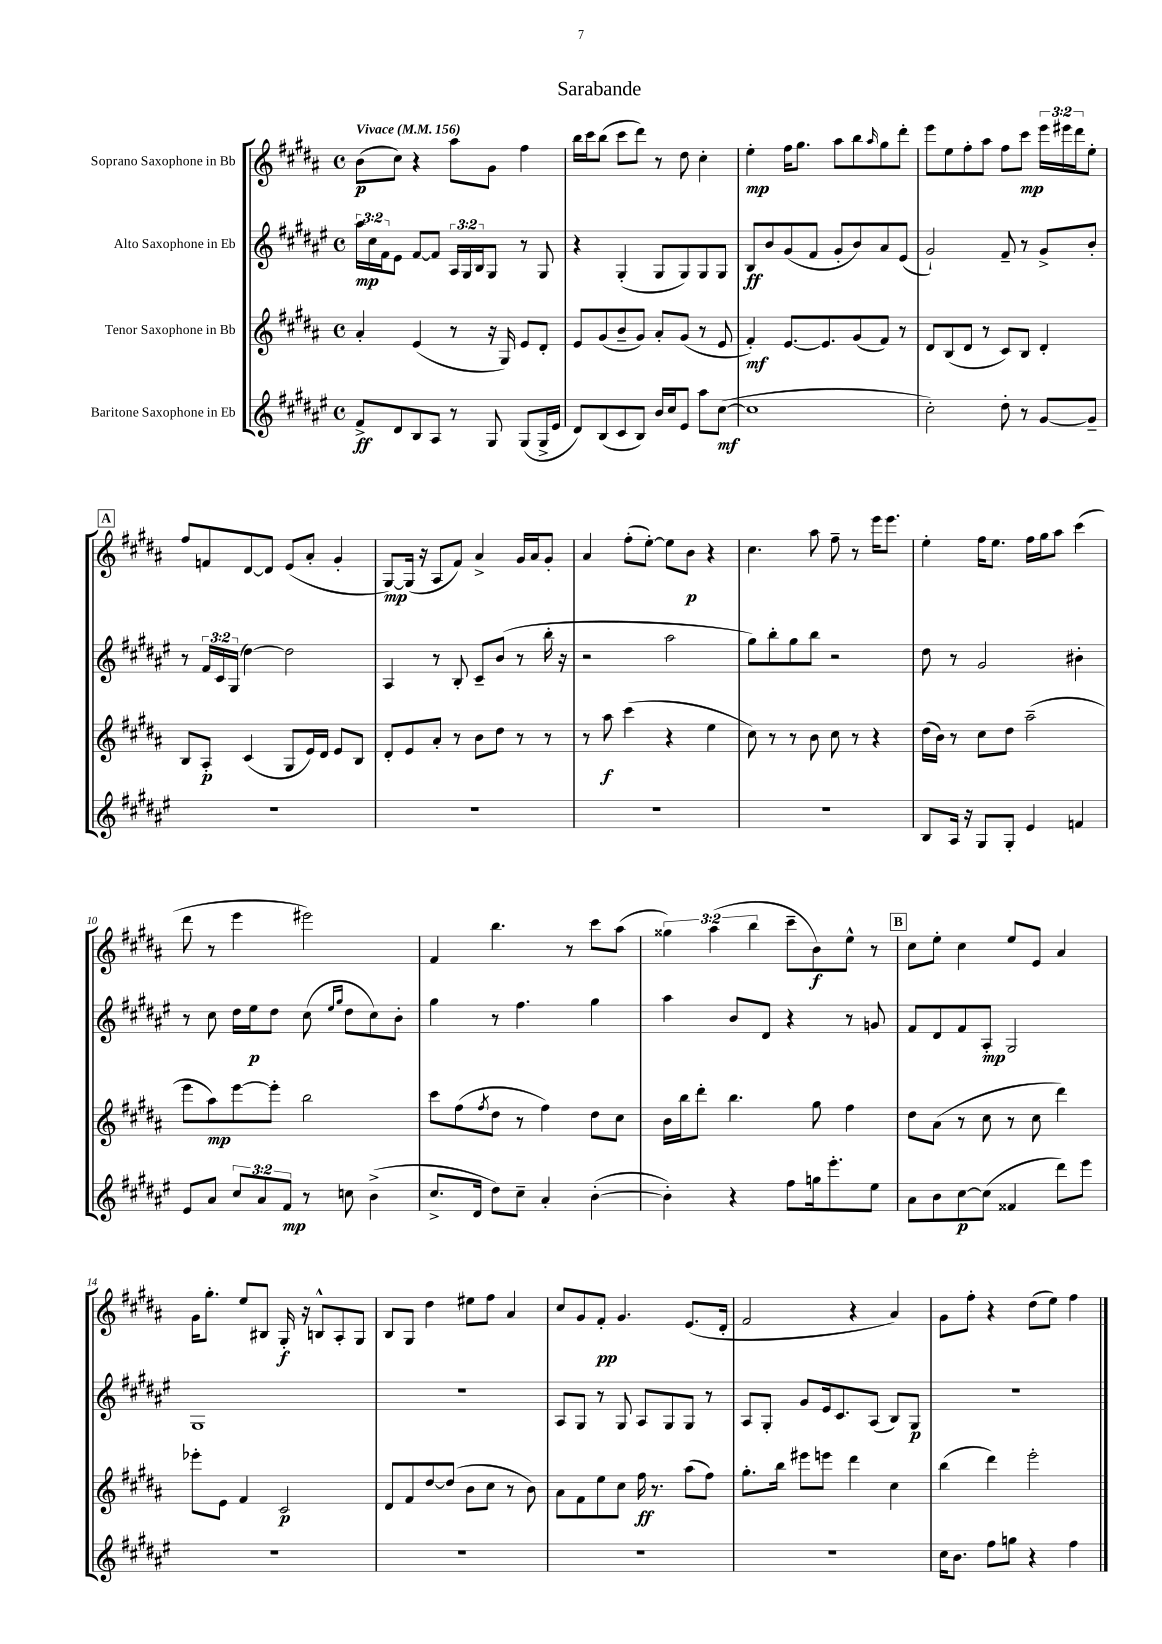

**kern	**dynam	**kern	**dynam	**kern	**dynam	**kern	**dynam
*part4	*part4	*part3	*part3	*part2	*part2	*part1	*part1
*staff4	*staff4	*staff3	*staff3	*staff2	*staff2	*staff1	*staff1
*I"Baritone Saxophone in Eb	*	*I"Tenor Saxophone in Bb	*	*I"Alto Saxophone in Eb	*	*I"Soprano Saxophone in Bb	*
*clefG2	*	*clefG2	*	*clefG2	*	*clefG2	*
*k[f#c#g#d#a#e#]	*	*k[f#c#g#d#a#]	*	*k[f#c#g#d#a#e#]	*	*k[f#c#g#d#a#]	*
*M4/4	*	*M4/4	*	*M4/4	*	*M4/4	*
*met(c)	*	*met(c)	*	*met(c)	*	*met(c)	*
*MM156	*	*MM156	*	*MM156	*	*MM156	*
=1	=1	=1	=1	=1	=1	=1	=1
!	!	!	!	!	!	!LO:TX:a:B:t=Vivace	!
8f#^/L	ff	4a#'/	.	24aa#\LL	mp	(8b\L	p
.	.	.	.	24cc#\	.	.	.
.	.	.	.	24f#\J	.	.	.
8d#/	.	.	.	8e#\J	.	8cc#\J)	.
8B/	.	(4e/	.	[8f#/L	.	4r	.
8A#/J	.	.	.	8f#/J]	.	.	.
8r	.	8r	.	24A#/LL	.	8aa#\L	.
.	.	.	.	24G#/	.	.	.
.	.	.	.	24B/J	.	.	.
8G#/	.	16r	.	8G#/J	.	8g#\J	.
.	.	16G#/)	.	.	.	.	.
(8G#/L	.	8e/L	.	8r	.	4ff#\	.
16G#^/L	.	8d#'/J	.	8G#/	.	.	.
16e#/JJ	.	.	.	.	.	.	.
=2	=2	=2	=2	=2	=2	=2	=2
8d#/L)	.	8e/L	.	4r	.	16bb\LL	.
.	.	.	.	.	.	16ccc#\J	.
(8B/	.	(8g#/	.	.	.	(8bb\J	.
8c#/	.	8b~/	.	(4G#'/	.	8ccc#\L	.
8B/J)	.	8g#/J)	.	.	.	8ddd#\J)	.
16b/LL	.	8a#'/L	.	8G#/L	.	8r	.
16cc#/J	.	.	.	.	.	.	.
8e#/J	.	(8g#/J	.	8G#/)	.	8dd#\	.
8aa#\L	.	8r	.	8G#/	.	4cc#'\	.
([8cc#\J	mf	8e/	.	8G#/J	.	.	.
=3	=3	=3	=3	=3	=3	=3	=3
1cc#]	.	4f#'/)	mf	8B/L	ff	4ee'\	mp
.	.	.	.	8b/	.	.	.
.	.	[8.e/L	.	(8g#/	.	16ff#\KL	.
.	.	.	.	.	.	8.gg#\J	.
.	.	.	.	8f#/J	.	.	.
.	.	8.e/]	.	.	.	.	.
.	.	.	.	8g#'/L	.	8aa#\L	.
.	.	(8g#/	.	8b/)	.	8bb\	.
.	.	.	.	.	.	16qqaa#/	.
.	.	8f#/J)	.	8a#/	.	8gg#\	.
.	.	8r	.	(8e#/J	.	8ddd#'\J	.
=4	=4	=4	=4	=4	=4	=4	=4
2cc#'\)	.	8d#/L	.	2g#`/)	.	8eee\L	.
.	.	(8B/	.	.	.	8ee\	.
.	.	8d#/J	.	.	.	8ff#'\	.
.	.	8r	.	.	.	8aa#\J	.
8dd#'\	.	8c#/L)	.	8f#~/	.	8ff#\L	.
8r	.	8B/J	.	8r	.	8ccc#\J	mp
[8g#/L	.	4d#'/	.	8g#^/L	.	24eee\LL	.
.	.	.	.	.	.	24eee#X\	.
.	.	.	.	.	.	24ddd#\J	.
8g#~/J]	.	.	.	8b'/J	.	8ee'\J	.
!!LO:LB:g=z
!!LO:REH:place=s1:t=A
=5	=5	=5	=5	=5	=5	=5	=5
1r	.	8B/L	.	8r	.	8ff#/L	.
.	.	8A#'/J	p	24f#/LL	.	8fn/	.
.	.	.	.	24c#/	.	.	.
.	.	.	.	(24G#/JJ	.	.	.
.	.	(4c#/	.	[4dd#\)	.	[8d#/	.
.	.	.	.	.	.	8d#/J]	.
.	.	8G#/L	.	2dd#\]	.	(8e/L	.
.	.	16e/L)	.	.	.	8a#'/J	.
.	.	16d#/JJ	.	.	.	.	.
.	.	8e/L	.	.	.	4g#'/	.
.	.	8B/J	.	.	.	.	.
=6	=6	=6	=6	=6	=6	=6	=6
1r	.	8d#'/L	.	4A#/	.	[8G#/L)	mp
.	.	8e/	.	.	.	(16G#/Jk]	.
.	.	.	.	.	.	16r	.
.	.	8a#'/J	.	8r	.	8A#/L	.
.	.	8r	.	8B'/	.	8f#/J)	.
.	.	8b\L	.	8c#~/L	.	4a#^/	.
.	.	8dd#\J	.	(8b/J	.	.	.
.	.	8r	.	8r	.	16g#/LL	.
.	.	.	.	.	.	16a#/J	.
.	.	8r	.	16bb'\	.	8g#'/J	.
.	.	.	.	16r	.	.	.
=7	=7	=7	=7	=7	=7	=7	=7
1r	.	8r	.	2r	.	4a#/	.
.	.	8aa#\	f	.	.	.	.
.	.	(4ccc#\	.	.	.	(8ff#'\L	.
.	.	.	.	.	.	[8ee'\J)	.
.	.	4r	.	2aa#\	.	8ee\L]	.
.	.	.	.	.	.	8b\J	p
.	.	4ee\	.	.	.	4r	.
=8	=8	=8	=8	=8	=8	=8	=8
1r	.	8cc#\)	.	8gg#\L)	.	4.cc#\	.
.	.	8r	.	8bb'\	.	.	.
.	.	8r	.	8gg#\	.	.	.
.	.	8b\	.	8bb\J	.	8aa#\	.
.	.	8cc#\	.	2r	.	8ff#~\	.
.	.	8r	.	.	.	8r	.
.	.	4r	.	.	.	16eee\KL	.
.	.	.	.	.	.	8.eee\J	.
=9	=9	=9	=9	=9	=9	=9	=9
8B/L	.	(16dd#\LL	.	8dd#\	.	4ee'\	.
.	.	16b\JJ)	.	.	.	.	.
16A#/Jk	.	8r	.	8r	.	.	.
16r	.	.	.	.	.	.	.
8G#/L	.	8cc#\L	.	2g#/	.	16ff#\KL	.
.	.	.	.	.	.	8.ee\J	.
8G#'/J	.	8dd#\J	.	.	.	.	.
4e#/	.	(2aa#~\	.	.	.	16ff#\LL	.
.	.	.	.	.	.	16gg#\J	.
.	.	.	.	.	.	8aa#\J	.
4fn/	.	.	.	4b#X'\	.	(4ccc#\	.
!!LO:LB:g=z
=10	=10	=10	=10	=10	=10	=10	=10
8e#/L	.	8eee\L	.	8r	.	8ddd#\	.
8a#/J	.	8aa#\)	mp	8cc#\	.	8r	.
12cc#/L	.	[8eee\	.	16dd#\LL	.	4eee\	.
.	.	.	.	16ee#\J	p	.	.
12a#/	.	.	.	.	.	.	.
.	.	8eee'\J]	.	8dd#\J	.	.	.
12f#/J	mp	.	.	.	.	.	.
8r	.	2bb\	.	(8cc#\	.	2eee#X\)	.
.	.	.	.	16qqee#/LL	.	.	.
.	.	.	.	16qqgg#/JJ	.	.	.
8ccn\	.	.	.	8dd#\L	.	.	.
(4b^\	.	.	.	8cc#\)	.	.	.
.	.	.	.	8b'\J	.	.	.
=11	=11	=11	=11	=11	=11	=11	=11
8.cc#^/L	.	8ccc#\L	.	4gg#\	.	4f#/	.
.	.	(8ff#\	.	.	.	.	.
16d#/Jk	.	.	.	.	.	.	.
.	.	8qff#/	.	.	.	.	.
8dd#\L)	.	8dd#\J	.	8r	.	4.bb\	.
8cc#~\J	.	8r	.	4.ff#\	.	.	.
4a#'/	.	4ff#\)	.	.	.	.	.
.	.	.	.	.	.	8r	.
([4b'\	.	8dd#\L	.	4gg#\	.	8ccc#\L	.
.	.	8cc#\J	.	.	.	(8aa#\J	.
=12	=12	=12	=12	=12	=12	=12	=12
4b'\])	.	16b\LL	.	4aa#\	.	6gg##X\)	.
.	.	16bb\J	.	.	.	.	.
.	.	8ddd#'\J	.	.	.	.	.
.	.	.	.	.	.	(6aa#\	.
4r	.	4.bb\	.	8b/L	.	.	.
.	.	.	.	.	.	6bb\	.
.	.	.	.	8d#/J	.	.	.
8ff#\L	.	.	.	4r	.	8ccc#~\L	.
16ggn\k	.	8gg#\	.	.	.	8b\)	f
8.eee#'\	.	.	.	.	.	.	.
.	.	4ff#\	.	8r	.	8ee^^\J	.
8ee#\J	.	.	.	8gn/	.	8r	.
!!LO:REH:place=s1:t=B
=13	=13	=13	=13	=13	=13	=13	=13
8a#\L	.	8dd#\L	.	8f#/L	.	8cc#\L	.
8b\	.	(8a#\J	.	8d#/	.	8ee'\J	.
[8cc#\	p	8r	.	8f#/	.	4cc#\	.
(8cc#\J]	.	8cc#\	.	8A#'/J	mp	.	.
4f##X/	.	8r	.	2G#/	.	8ee/L	.
.	.	8cc#\	.	.	.	8e/J	.
8ddd#\L)	.	4ddd#\)	.	.	.	4a#/	.
8eee#\J	.	.	.	.	.	.	.
!!LO:LB:g=z
=14	=14	=14	=14	=14	=14	=14	=14
1r	.	8eee-X'\L	.	1G#	.	16g#\KL	.
.	.	.	.	.	.	8.gg#'\J	.
.	.	8e\J	.	.	.	.	.
.	.	4f#/	.	.	.	8ee/L	.
.	.	.	.	.	.	8B#X/J	.
.	.	2c#/	p	.	.	16G#'/	f
.	.	.	.	.	.	16r	.
.	.	.	.	.	.	8Bn^^/L	.
.	.	.	.	.	.	8A#'/	.
.	.	.	.	.	.	8G#/J	.
=15	=15	=15	=15	=15	=15	=15	=15
1r	.	8d#/L	.	1r	.	8B/L	.
.	.	8f#/	.	.	.	8G#/J	.
.	.	[8dd#/	.	.	.	4dd#\	.
.	.	(8dd#/J]	.	.	.	.	.
.	.	8b\L	.	.	.	8ee#X\L	.
.	.	8cc#\J	.	.	.	8ff#\J	.
.	.	8r	.	.	.	4a#/	.
.	.	8b\)	.	.	.	.	.
=16	=16	=16	=16	=16	=16	=16	=16
1r	.	8a#\L	.	8A#/L	.	8cc#/L	.
.	.	8f#\	.	8G#/J	.	8g#/	.
.	.	8ee\	.	8r	.	8f#'/J	pp
.	.	8cc#\J	.	8G#/	.	4.g#/	.
.	.	16ff#\	ff	8A#/L	.	.	.
.	.	8.r	.	.	.	.	.
.	.	.	.	8G#/	.	.	.
.	.	(8aa#\L	.	8G#/J	.	(8.e/L	.
.	.	8ff#\J)	.	8r	.	.	.
.	.	.	.	.	.	16d#'/Jk	.
=17	=17	=17	=17	=17	=17	=17	=17
1r	.	8.gg#'\L	.	8A#/L	.	2f#/	.
.	.	.	.	8G#'/J	.	.	.
.	.	16bb\Jk	.	.	.	.	.
.	.	8eee#X\L	.	8g#/L	.	.	.
.	.	8eeen\J	.	16e#/k	.	.	.
.	.	.	.	8.c#/	.	.	.
.	.	4ddd#\	.	.	.	4r	.
.	.	.	.	(8A#/J	.	.	.
.	.	4cc#\	.	8B/L)	.	4a#/)	.
.	.	.	.	8G#/J	p	.	.
=18	=18	=18	=18	=18	=18	=18	=18
16cc#\KL	.	(4bb\	.	1r	.	8g#\L	.
8.b\J	.	.	.	.	.	.	.
.	.	.	.	.	.	8ff#'\J	.
8ff#\L	.	4ddd#\)	.	.	.	4r	.
8ggn\J	.	.	.	.	.	.	.
4r	.	2eee'\	.	.	.	(8dd#\L	.
.	.	.	.	.	.	8ee\J)	.
4ff#\	.	.	.	.	.	4ff#\	.
==	==	==	==	==	==	==	==
*-	*-	*-	*-	*-	*-	*-	*-
